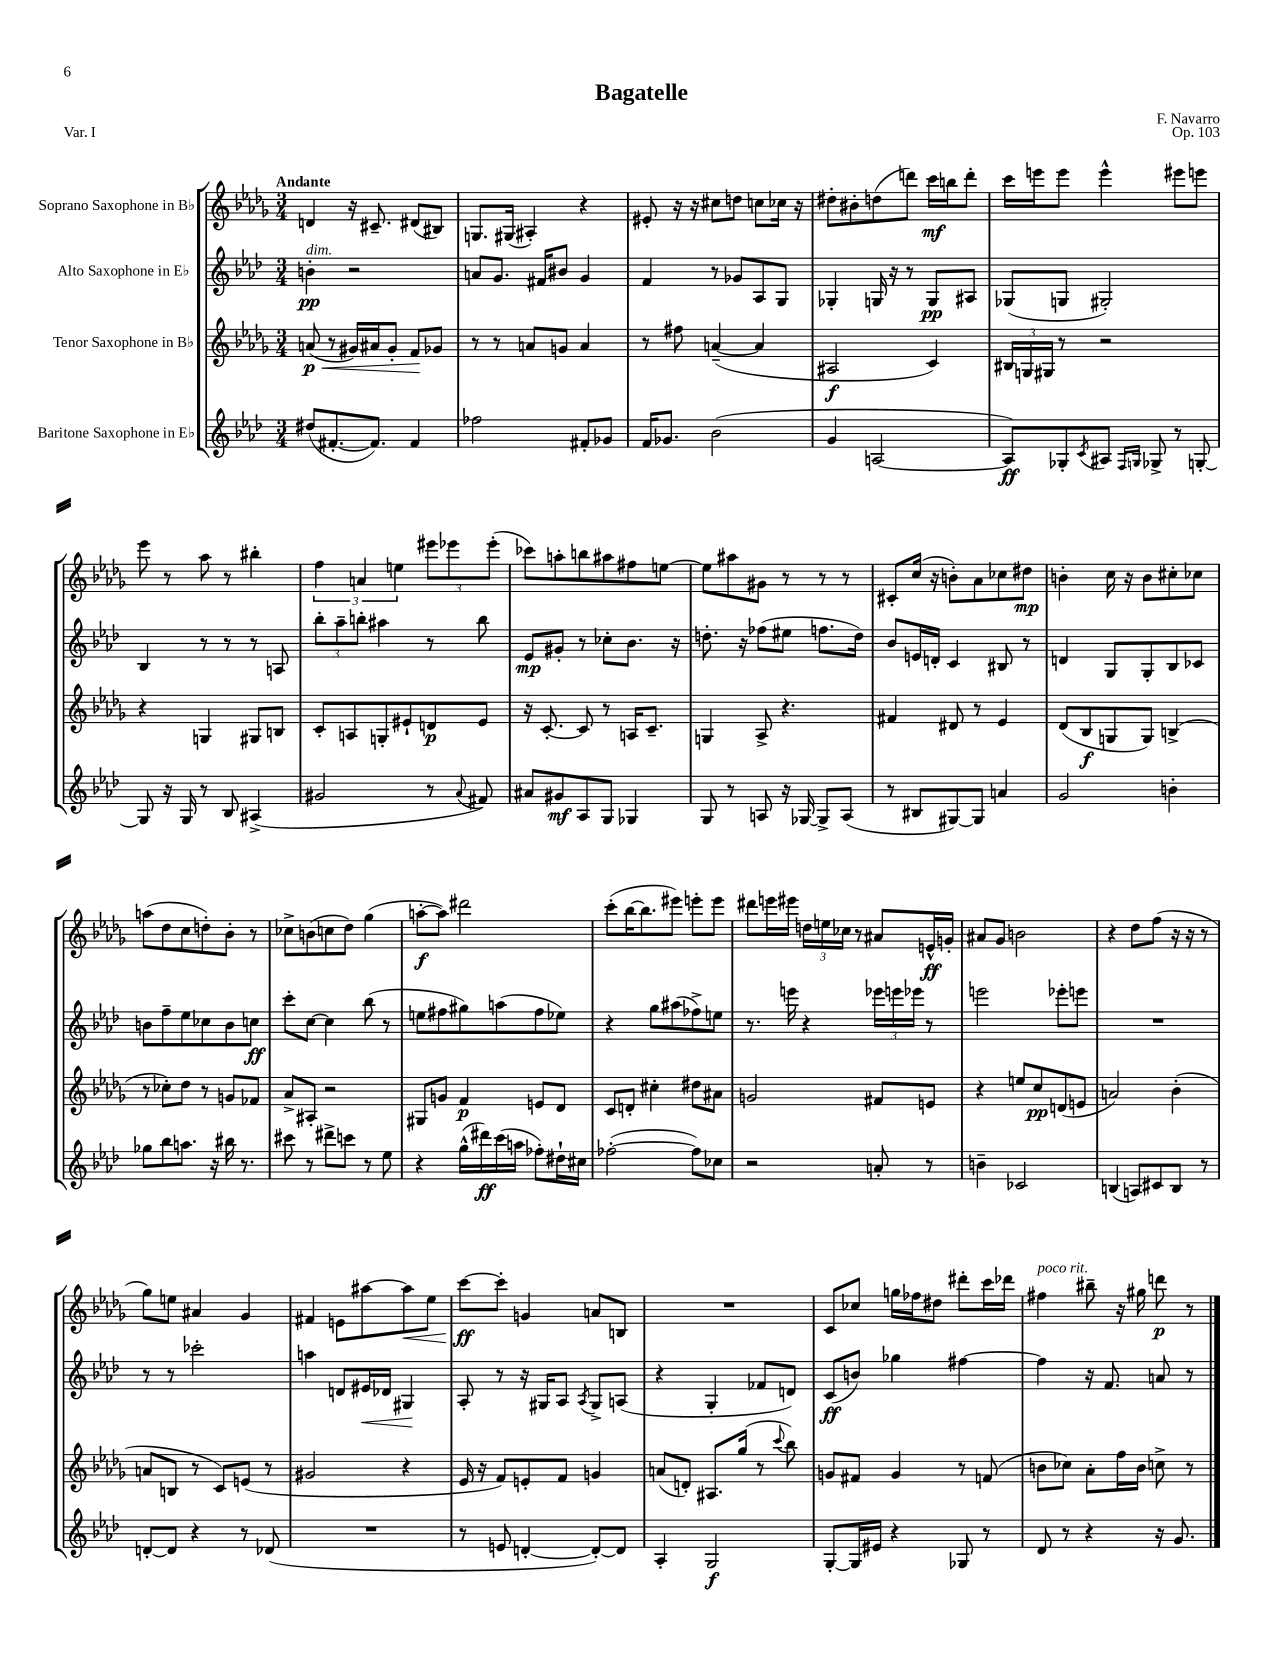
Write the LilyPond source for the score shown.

\header { title = "Bagatelle" composer = "F. Navarro" opus = "Op. 103" piece = "Var. I" }
<<
\new StaffGroup <<
\new Staff = "s0" \with { instrumentName = "Soprano Saxophone in Bb" } {
    \clef treble \key des \major \numericTimeSignature \time 3/4 \tempo "Andante"
    d'4 r16 cis'8.-- dis'8( bis8) |
    g8. gis16( ais4-.) r4 |
    eis'8-. r16 r16 cis''8 d''8 c''8 ces''16 r16 |
    dis''8-. bis'8-. d''8( d'''8) c'''16\mf b''16 d'''8-. |
    c'''16 e'''16 e'''8 e'''4-^ eis'''8 e'''8 |
    ees'''8 r8 aes''8 r8 bis''4-. |
    \tuplet 3/2 { f''4 a'4 e''4 } \tuplet 3/2 { eis'''8 ees'''8 ees'''8-.( } |
    ces'''8) a''8-. b''8 ais''8 fis''8 e''8~ |
    e''8 ais''8 gis'8 r8 r8 r8 |
    cis'8-. c''16( r16 b'8-.) aes'8 ces''8 dis''8\mp |
    b'4-. c''16 r16 b'8 cis''8-. ces''8 |
    a''8( des''8 c''8 d''8-.) bes'8-. r8 |
    ces''8-> b'8( c''8 des''8) ges''4( |
    a''8~-.\f a''8) dis'''2 |
    c'''8-.( bes''16~ bes''8. eis'''8) e'''8-. e'''8 |
    dis'''8 e'''16 eis'''16 \tuplet 3/2 { d''16 e''16 ces''16 } r8 ais'8 e'16-^\ff g'16-. |
    ais'8 ges'8 b'2 |
    r4 des''8 f''8( r16 r16 r8 |
    ges''8) e''8 ais'4 ges'4 |
    fis'4 e'8 ais''8~ ais''8\< ees''8 |
    c'''8~\ff\! c'''8-. g'4 a'8 b8 |
    R2. |
    c'8 ces''8 g''16 fes''16 dis''8 dis'''8-. c'''16 des'''16 |
    fis''4^\markup { \italic "poco rit." } bis''8-- r16 gis''16 d'''8\p r8 \bar "|." |
}
\new Staff = "s1" \with { instrumentName = "Alto Saxophone in Eb" } {
    \clef treble \key aes \major \numericTimeSignature \time 3/4
    b'4-.\pp^\markup { \italic "dim." } r2 |
    a'8 g'8. fis'16 bis'8 g'4 |
    f'4 r8 ges'8 aes8 g8 |
    ges4-. g16 r16 r8 g8\pp ais8 |
    ges8( g8 gis2-.) |
    bes4 r8 r8 r8 a8 |
    \tuplet 3/2 { bes''8-. aes''8-- b''8-. } ais''4 r8 b''8 |
    ees'8\mp gis'8-. r8 ces''8-. bes'8. r16 |
    d''8.-. r16 fes''8( eis''8 f''8. d''16) |
    bes'8 e'16 d'16-. c'4 bis8 r8 |
    d'4 g8 g8-. bes8 ces'8 |
    b'8 f''8-- ees''8 ces''8 b'8 c''8\ff |
    c'''8-. c''8~ c''4 bes''8( r8 |
    e''8 fis''8 gis''8) a''8( fis''8 ees''8) |
    r4 g''8 ais''8( fes''8->) e''8 |
    r8. e'''16 r4 \tuplet 3/2 { ees'''16 e'''16 ees'''16 } r8 |
    e'''2 ees'''8-. e'''8 |
    R2. |
    r8 r8 ces'''2-. |
    a''4 d'8 eis'16\< des'16 gis4\! |
    aes8-. r8 r16 gis16 aes8 \acciaccatura { aes8 } gis8-> a8( |
    r4 g4-. fes'8 d'8) |
    c'8\ff( b'8) ges''4 fis''4~ |
    fis''4 r16 f'8. a'8 r8 \bar "|." |
}
\new Staff = "s2" \with { instrumentName = "Tenor Saxophone in Bb" } {
    \clef treble \key des \major \numericTimeSignature \time 3/4
    a'8\p\<( r8 gis'16) ais'16 gis'8-. f'8\! ges'8 |
    r8 r8 a'8 g'8 a'4 |
    r8 fis''8 a'4~--( a'4 |
    ais2\f c'4) |
    \tuplet 3/2 { bis16 g16 gis16 } r8 r2 |
    r4 g4 gis8 b8 |
    c'8-. a8 g8-. eis'8-! d'8\p eis'8 |
    r16 c'8.~-. c'8 r8 a16 c'8.-- |
    g4 aes8-> r4. |
    fis'4 dis'8 r8 ees'4 |
    des'8( bes8\f g8 g8) b4->( |
    r8 ces''8-.) des''8 r8 g'8 fes'8 |
    aes'8-> ais8-. r2 |
    gis8 g'8 f'4\p e'8 des'8 |
    c'8 d'8-. cis''4-. dis''8 ais'8 |
    g'2 fis'8 e'8 |
    r4 e''8 c''8\pp d'8( e'8 |
    a'2) bes'4-.( |
    a'8 b8 r8 c'8) e'8( r8 |
    gis'2 r4 |
    ees'16 r16 f'8) e'8-. f'8 g'4 |
    a'8( d'8-.) ais8. ges''16( r8 \appoggiatura { c'''8 } bes''8) |
    g'8 fis'8 g'4 r8 f'8( |
    b'8 ces''8) aes'8-. f''16 b'16 c''8-> r8 \bar "|." |
}
\new Staff = "s3" \with { instrumentName = "Baritone Saxophone in Eb" } {
    \clef treble \key aes \major \numericTimeSignature \time 3/4
    dis''8( fis'8.~-. fis'8.) fis'4 |
    fes''2 fis'8-. ges'8 |
    f'16 ges'8. bes'2( |
    g'4 a2~ |
    a8\ff) ges8-. \acciaccatura { c'8 } ais8 \grace { f16 g16 } ges8-> r8 g8~-. |
    g8 r16 g16 r8 bes8 ais4->( |
    gis'2 r8 \appoggiatura { aes'8 } fis'8) |
    ais'8 gis'8\mf aes8 g8 ges4 |
    g8 r8 a8 r16 ges16~ ges8-> a8( |
    r8 bis8 gis8~) gis8 a'4 |
    g'2 b'4-. |
    ges''8 bes''8 a''8. r16 bis''16 r8. |
    cis'''8 r8 dis'''8-> c'''8 r8 ees''8 |
    r4 g''16-^( dis'''16\ff) c'''16( a''16 fes''8-.) dis''16-! cis''16 |
    fes''2~-.( fes''8) ces''8 |
    r2 a'8-. r8 |
    b'4-- ces'2 |
    b4( a8) cis'8 b8 r8 |
    d'8~-. d'8 r4 r8 des'8( |
    R2. |
    r8 e'8 d'4~-. d'8~-.) d'8 |
    aes4-. g2\f |
    g8~-. g16 eis'16 r4 ges8 r8 |
    des'8 r8 r4 r16 g'8. \bar "|." |
}
>>
>>
\layout { \context { \Score \remove "Bar_number_engraver" } }
